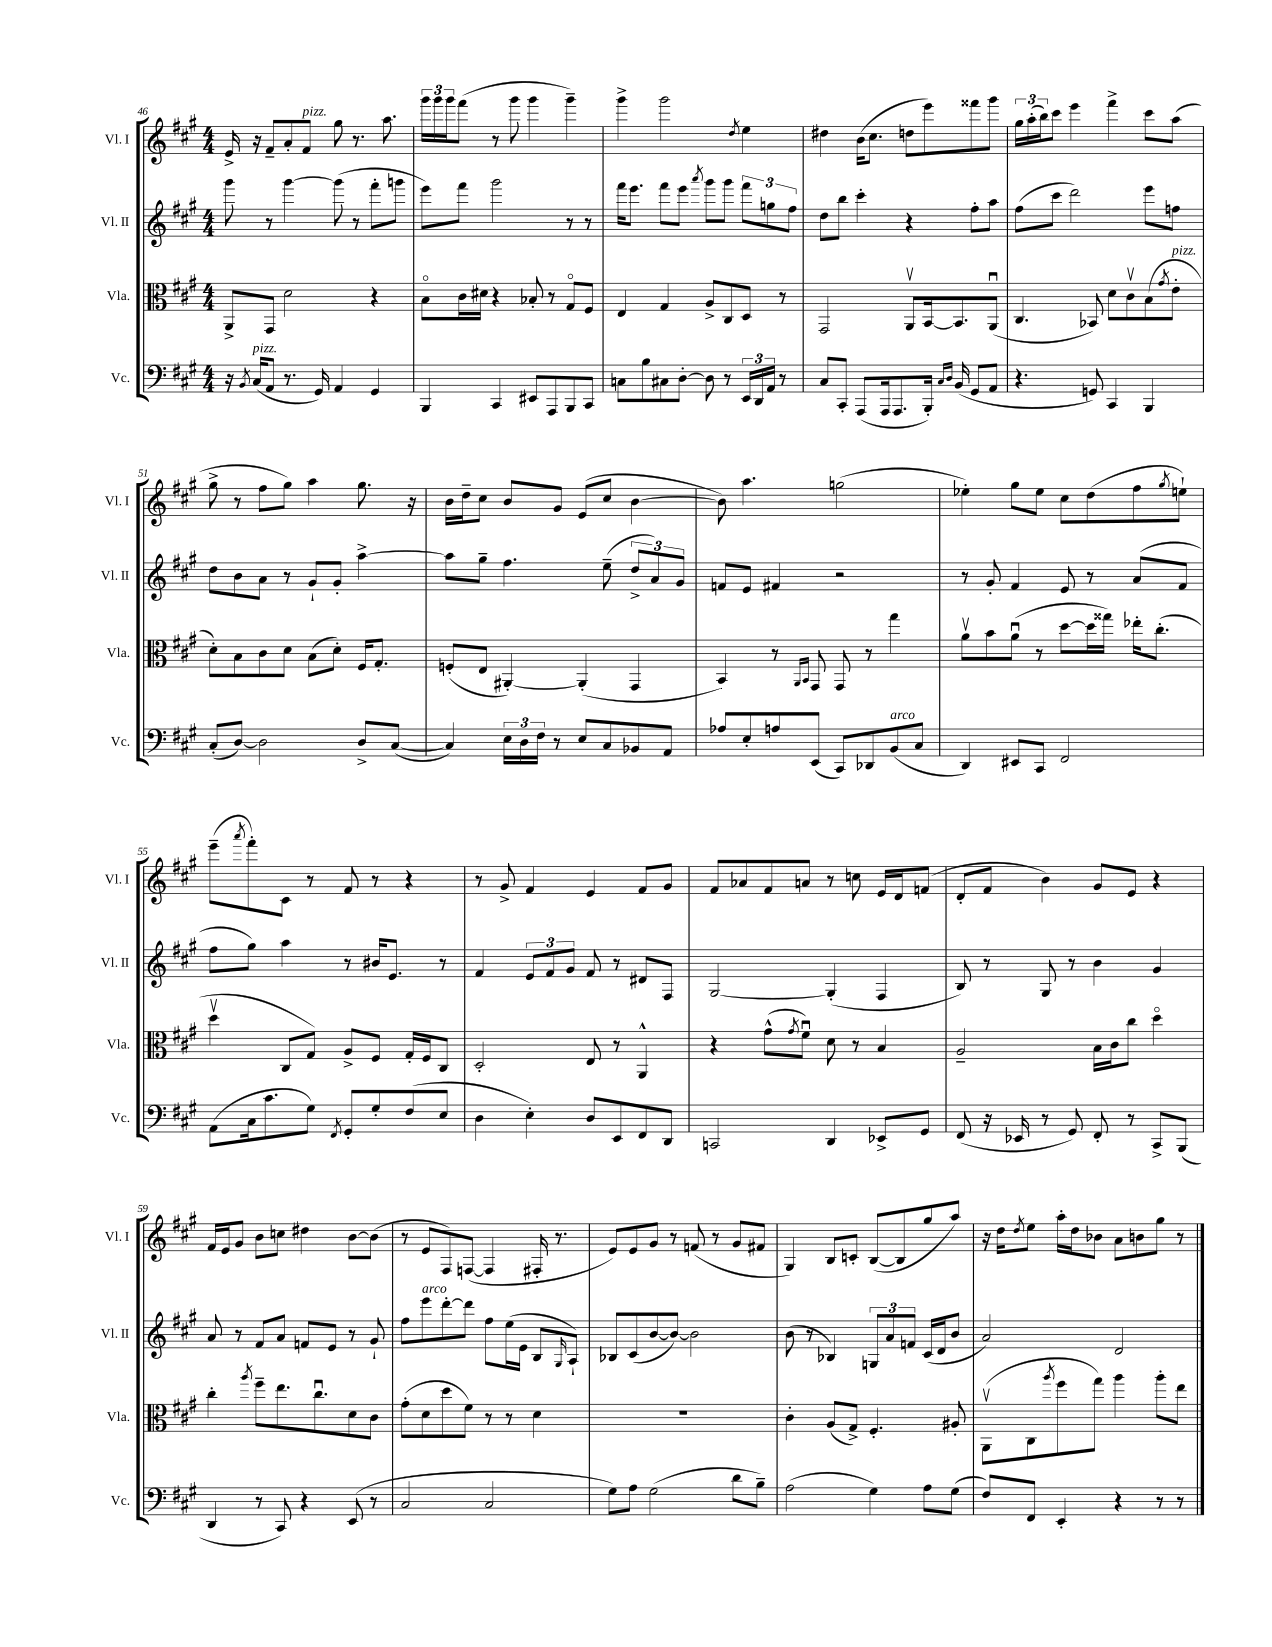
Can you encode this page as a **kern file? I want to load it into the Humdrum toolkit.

**kern	**kern	**kern	**kern
*part4	*part3	*part2	*part1
*staff4	*staff3	*staff2	*staff1
*I"Vc.	*I"Vla.	*I"Vl. II	*I"Vl. I
*I'Vc.	*I'Vla.	*I'Vl. II	*I'Vl. I
*clefF4	*clefC3	*clefG2	*clefG2
*k[f#c#g#]	*k[f#c#g#]	*k[f#c#g#]	*k[f#c#g#]
*M4/4	*M4/4	*M4/4	*M4/4
=46	=46	=46	=46
16r	8AA^/L	8ggg#\	16e^/
8qBB/	.	.	.
!LO:TX:a:i:t=pizz.	!	!	!
(16C#/KL	.	.	16r
8AA/J	8GG#/J	8r	8f#~/L
8.r	2d\	[4ggg#\	8a'/
!	!	!	!LO:TX:a:i:t=pizz.
.	.	.	8f#/J
16GG#/)	.	.	.
4AA/	.	(8ggg#\]	8gg#\
.	.	8r	8.r
4GG#/	4r	8fff#'\L	.
.	.	.	8.aa\
.	.	8gggn\J	.
=47	=47	=47	=47
4BBB/	8B\L	8eee\L)	24ggg#\LL
.	.	.	24ggg#\
.	.	.	24ggg#\J
.	16c#\L	8fff#\J	(8fff#\J
.	16d#X\JJ	.	.
4CC#/	4r	2ggg#\	8r
.	.	.	8ggg#\
8EE#X/L	8B-X'/	.	4ggg#\
8AAA/	8r	.	.
8BBB/	8G#/L	8r	4ggg#~\)
8CC#/J	8F#/J	8r	.
=48	=48	=48	=48
8Cn\L	4E/	16fff#\KL	4ggg#^\
.	.	8.eee\J	.
8B\	.	.	.
8C#X\	4G#/	8fff#\L	2ggg#\
[8D'\J	.	8eee\J	.
.	.	8qaaa/	.
8D\]	8A^/L	8ggg#\L	.
8r	8C#/	8ggg#\J	.
.	.	.	8qdd/
24EE/LL	8D/J	12fff#\L	4ee\
24DD/	.	.	.
24AA/JJ	.	12ggn\	.
8r	8r	.	.
.	.	12ff#\J	.
=49	=49	=49	=49
8C#/L	2GG#/	8dd\L	4dd#X\
8CC#'/J	.	8bb\J	.
(8AAA/L	.	4ccc#'\	(16b\KL
.	.	.	8.cc#\J
16AAA/k	.	.	.
8.AAA/	.	.	.
.	8AAv/L	4r	8ddn\L
16BBB'/Jk)	[16BB/k	.	8eee\)
16qqC#/LL	.	.	.
16qqD/JJ	.	.	.
(16BB/	8.BB/]	.	.
8GG#/L	.	8ff#'\L	8fff##X\
8AA/J	(8AAu/J	8aa\J	8ggg#\J
=50	=50	=50	=50
4.r	4.C#/	(8ff#\L	24gg#\LL
.	.	.	(24aa'\
.	.	.	24bb\J)
.	.	8ccc#\J	8ccc#\J
.	.	2ddd\)	4eee\
8GGn/)	8BB-X/)	.	.
4CC#/	8d\L	.	4fff#^\
.	8c#v\	.	.
4BBB/	(8B\	8eee\L	8ccc#\L
.	8qg#/	.	.
!	!LO:TX:a:i:t=pizz.	!	!
.	8e'\J	8ffn\J	(8aa\J
!!LO:LB:g=z
=51	=51	=51	=51
(8C#'/L	8d'\L)	8dd\L	8gg#^\
[8D/J)	8B\	8b\	8r
2D\]	8c#\	8a\J	8ff#\L
.	8d\J	8r	8gg#\J)
.	(8B\L	8g#`/L	4aa\
.	8d'\J)	8g#'/J	.
8D^/L	16F#/KL	[4aa^\	8.gg#\
.	8.G#'/J	.	.
([8C#/J	.	.	.
.	.	.	16r
=52	=52	=52	=52
4C#/])	(8Fn'/L	8aa\L]	16b\LL
.	.	.	16dd~\J
.	8E/J	8gg#~\J	8cc#\J
24E\LL	[4AA#X'/)	4.ff#\	8b/L
24D\	.	.	.
24F#\JJ	.	.	.
8r	.	.	8g#/J
8E/L	(4AA#'/]	.	(8e/L
8C#/	.	(8ee~\	8cc#/J
8BB-X/	4GG#/	12dd^/L	[4b\
.	.	12a/)	.
8AA/J	.	.	.
.	.	12g#/J	.
=53	=53	=53	=53
8A-X/L	4BB/)	8fn/L	8b\])
8E'/	.	8e/J	4.aa\
8An/	8r	4f#X/	.
.	16qqAA/LL	.	.
.	16qqBB/JJ	.	.
(8EE/J	8GG#/	.	.
8CC#/L)	8GG#/	2r	(2ggn\
8DD-X/	8r	.	.
!LO:TX:a:i:t=arco	!	!	!
(8BB/	4gg#\	.	.
8C#/J	.	.	.
=54	=54	=54	=54
4DD/)	8av\L	8r	4ee-X'\)
.	8b\	8g#'/	.
8EE#X/L	(8au\J	4f#/	8gg#\L
8CC#/J	8r	.	8ee-\J
2FF#/	[8dd\L	8e/	8cc#\L
.	16dd\L]	8r	(8dd\
.	16gg##X\JJ)	.	.
.	16ee-X'\KL	(8a/L	8ff#\
.	(8.cc#'\J	.	.
.	.	.	8qgg#/
.	.	8f#/J	8een`\J)
!!LO:LB:g=z
=55	=55	=55	=55
(8AA\L	4ddv\	8ff#\L	(8eee~\L
.	.	.	8qaaa/
16C#\k	.	8gg#\J)	8fff#'\)
8.c#\	.	.	.
.	8C#/L	4aa\	8c#\J
8G#\J)	8G#/J)	.	8r
8qFF#/	.	.	.
8GG#'/L	8A^/L	8r	8f#/
8G#'/	8F#/J	16b#X/KL	8r
.	.	8.e/J	.
(8F#/	16G#'/LL	.	4r
.	16F#/J	.	.
8E/J	8C#/J	8r	.
=56	=56	=56	=56
4D\	2D'/	4f#/	8r
.	.	.	8g#^/
4E'\)	.	12e/L	4f#/
.	.	12f#/	.
.	.	12g#/J	.
8D/L	8E/	8f#/	4e/
8EE/	8r	8r	.
8FF#/	4AA^^/	8d#X/L	8f#/L
8DD/J	.	8F#/J	8g#/J
=57	=57	=57	=57
2CCn/	4r	[2G#/	8f#/L
.	.	.	8a-X/
.	(8g#^^\L	.	8f#/
.	8qg#/	.	.
.	8f#u\J)	.	8an/J
4DD/	8d\	(4G#'/]	8r
.	8r	.	8ccn\
8EE-X^/L	4B/	4F#/	16e/LL
.	.	.	16d/J
8GG#/J	.	.	(8fn/J
=58	=58	=58	=58
(8FF#/	2A~/	8B/)	8d'/L
16r	.	8r	8f#/J
16EE-X/	.	.	.
8r	.	8G#/	4b\)
8GG#/)	.	8r	.
8FF#'/	16B\LL	4b\	8g#/L
.	16c#\J	.	.
8r	8cc#\J	.	8e/J
8CC#^/L	4dd\	4g#/	4r
(8BBB/J	.	.	.
!!LO:LB:g=z
=59	=59	=59	=59
4DD/	4cc#'\	8a/	16f#/LL
.	.	.	16e/J
.	.	8r	8g#/J
.	8qaa/	.	.
8r	8ff#~\L	8f#/L	8b\L
8CC#/)	8.ee\	8a/J	8ccn\J
4r	.	8fn/L	4dd#X\
.	8.cc#u\	.	.
.	.	8e/J	.
(8EE/	8d\	8r	[8b\L
8r	8c#\J	8g#`/	(8b\J]
=60	=60	=60	=60
2C#/	(8g#'\L	8ff#\L	8r
!	!	!LO:TX:a:i:t=arco	!
.	8d\	8eee\	8e/L
.	8dd\	[8ddd'\	8F#/)
.	8f#\J)	8ddd\J]	([8Fn/J
2C#/	8r	8ff#\L	4F/]
.	8r	(16ee\L	.
.	.	16e\JJ	.
.	4d\	8B/L	16F#X'/
.	.	.	8.r
.	.	16qqG#/	.
.	.	8A`/J)	.
=61	=61	=61	=61
8G#\L)	1r	8B-X/L	8e/L)
8A\J	.	(8c#/	8e/
(2G#\	.	[8b/	8g#/J
.	.	8b/J_)	8r
.	.	2b\]	(8fn/
.	.	.	8r
8d\L	.	.	8g#/L
8B~\J)	.	.	8f#X/J
=62	=62	=62	=62
(2A\	4c#'\	(8b\	4G#/)
.	.	8r	.
.	(8A/L	4B-X/)	8B/L
.	8G#^/J)	.	8cn'/J
4G#\)	4.F#'/	12Gn/L	([8B/L
.	.	12a/	.
.	.	.	8B/]
.	.	12fn/J	.
8A\L	.	(16c#/LL	8gg#/
.	.	16d/J	.
(8G#\J	8A#X'/	8b/J	8aa/J)
=63	=63	=63	=63
8F#/L)	(8AAv\L	2a/)	16r
.	.	.	16dd\KL
.	.	.	8qdd/
8FF#/J	8C#\	.	8ee\J
.	8qaa/	.	.
4EE'/	8ff#\	.	16aa'\LL
.	.	.	16dd\J
.	8gg#\J)	.	8b-X\J
4r	4aa\	2d/	8a\L
.	.	.	8bn\
8r	8aa'\L	.	8gg#\J
8r	8ee\J	.	8r
==	==	==	==
*-	*-	*-	*-
